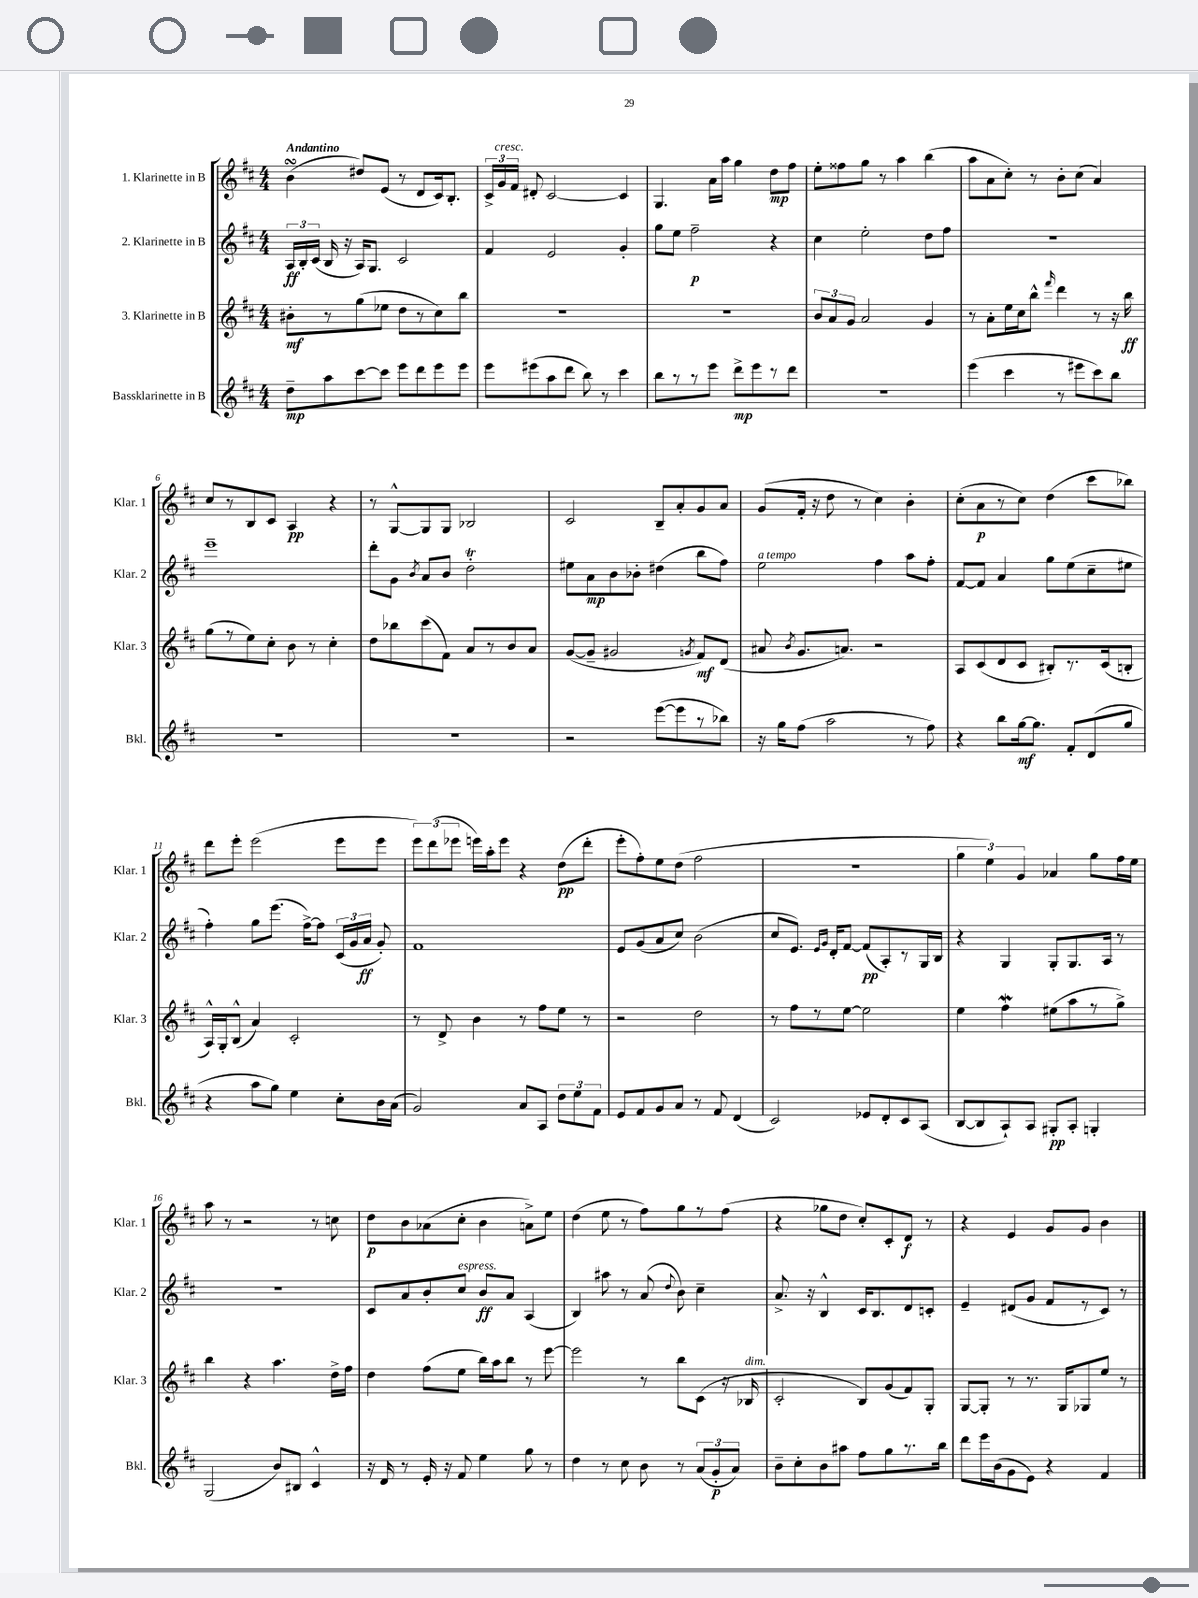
<<
\new StaffGroup <<
\new Staff = "s0" \with { instrumentName = "1. Klarinette in B" shortInstrumentName = "Klar. 1" } {
    \clef treble \key d \major \numericTimeSignature \time 4/4 \tempo "Andantino"
    \autoBeamOff b'4\turn( dis''8[) e'8]( r8 d'8[ cis'16) b8.]-. |
    \tuplet 3/2 { cis'16[-> g'16^\markup { \italic "cresc." } fis'16] } dis'8-. cis'2~ cis'4 |
    g4. a'16[ a''16] g''4 d''8[\mp fis''8] |
    e''8[-. fisis''8 g''8] r8 a''4 b''4( |
    a''8[ a'8 cis''8]-.) r8 b'8[-. cis''8]( a'4) |
    cis''8[ r8 b8 cis'8] a4\pp r4 |
    r8 g8[~-^ g8 g8] bes2 |
    cis'2 b8[-- a'8-. g'8 a'8] |
    g'8[( fis'16]-. r16 d''8 r8 cis''4) b'4-. |
    cis''8[-.( a'8\p r8 cis''8]) d''4( cis'''8[ bes''8]) |
    d'''8[ e'''8]-. e'''2( e'''8[ e'''8] |
    \tuplet 3/2 { e'''8[) d'''8( ees'''8] } e'''16[) a''16-. e'''8] r4 d''8[\pp( d'''8]-. |
    e'''8[-. fis''8-.) e''8 d''8]( fis''2 |
    R1 |
    \tuplet 3/2 { g''4 e''4) g'4 } aes'4 g''8[ fis''16 e''16] |
    a''8 r8 r2 r8 c''8 |
    d''8[\p b'8 aes'8( cis''8]-. b'4 a'8[->) e''8] |
    d''4( e''8 r8 fis''8[) g''8 r8 fis''8]( |
    r4 ges''8[ d''8] cis''8[-.) cis'8-. d'8]\f r8 |
    r4 e'4 g'8[ g'8] b'4 \bar "|." |
}
\new Staff = "s1" \with { instrumentName = "2. Klarinette in B" shortInstrumentName = "Klar. 2" } {
    \clef treble \key d \major \numericTimeSignature \time 4/4
    \autoBeamOff \tuplet 3/2 { a16[\ff b16-. cis'16]( } b16 r16 a16[) g8.] cis'2 |
    fis'4 e'2 g'4-. |
    g''8[ e''8] fis''2--\p r4 |
    cis''4 e''2-. d''8[ fis''8] |
    R1 |
    e'''1-- |
    d'''8[-. g'8] \acciaccatura { b'8 } a'8[ b'8] d''2-.\trill |
    eis''8[ a'8\mp b'8 bes'8]-. dis''4( b''8[ fis''8]) |
    e''2^\markup { \italic "a tempo" } fis''4 a''8[ fis''8]-. |
    fis'8[~ fis'8] a'4 g''8[ e''8( cis''8-- eis''8] |
    fis''4-.) g''8[ e'''8.]( fis''16[~->) fis''8] \tuplet 3/2 { cis'16[( g'16 a'16]\ff } g'8-.) |
    fis'1 |
    e'8[ g'8( a'8 cis''8]) b'2( |
    cis''8[ e'8.]) \grace { e'16[ g'16] } d'16[-. fis'8]~ fis'8[\pp( a8-.) r8 g16 b16] |
    r4 g4 g8[-. g8. a16] r8 |
    r1 |
    cis'8[ a'8 b'8-. cis''8]^\markup { \italic "espress." } b'8[\ff a'8] a4( |
    b4) ais''8 r8 a'8( \appoggiatura { d''8 } b'8) cis''4-- |
    a'8.-> r16 b4-^ cis'16[ b8. d'8 c'8]-. |
    e'4-- dis'8[( g'8] fis'8[ r8 cis'8]) r8 \bar "|." |
}
\new Staff = "s2" \with { instrumentName = "3. Klarinette in B" shortInstrumentName = "Klar. 3" } {
    \clef treble \key d \major \numericTimeSignature \time 4/4
    \autoBeamOff bis'8[-.\mf r8 g''8( ees''8] d''8[ r8 cis''8) b''8] |
    R1 |
    R1 |
    \tuplet 3/2 { b'8[ a'8 g'8] } a'2 g'4 |
    r8 a'8[-. e''16 cis''16 b''8]-^ \grace { fis'''16 } d'''4 r8 r16 b''16\ff |
    g''8[( r8 e''8) cis''8]-. b'8 r8 cis''4-. |
    d''8[ bes''8 cis'''8( fis'8]) a'8[ r8 b'8 a'8] |
    g'8[~( g'8]-- gis'2 \acciaccatura { g'8 } fis'8[\mf) d'8]( |
    ais'8 \acciaccatura { b'8 } g'8.[ a'8.]) r2 |
    a8[ cis'8( d'8 cis'8] bis8[-.) r8. cis'16( b8]-. |
    a16[-^) g16-. b8]-^( a'4) cis'2-. |
    r8 d'8-> b'4 r8 fis''8[ e''8] r8 |
    r2 d''2 |
    r8 fis''8[ r8 e''8]~ e''2 |
    e''4 fis''4\mordent eis''8[( a''8 r8 g''8]->) |
    b''4 r4 a''4. d''16[-> fis''16] |
    d''4 fis''8[( e''8] b''16[) a''16 b''8] r8 e'''8~ |
    e'''2 r8 b''8[ cis'8]( r16 bes16^\markup { \italic "dim." } |
    cis'2-. b8[) g'8( fis'8) g8]-. |
    g8[~ g8]-. r8 r8. g16[ ges8 e''8] r8 \bar "|." |
}
\new Staff = "s3" \with { instrumentName = "Bassklarinette in B" shortInstrumentName = "Bkl." } {
    \clef treble \key d \major \numericTimeSignature \time 4/4
    \autoBeamOff d''8[--\mp a''8 cis'''8~ cis'''8] e'''8[ d'''8 e'''8 e'''8] |
    e'''8[ eis'''8( a''8 d'''8] b''8) r8 cis'''4 |
    b''8[ r8 r8 e'''8] d'''8[->\mp e'''8 r8 d'''8] |
    R1 |
    e'''4( cis'''4 r8 eis'''8[ cis'''8) b''8] |
    R1 |
    R1 |
    r2 e'''8[~( e'''8 r8 bes''8]) |
    r16 g''16[ fis''8]( a''2 r8 fis''8) |
    r4 b''8[ g''16~\mf g''8.] fis'8[-. d'8( g''8] |
    r4 a''8[ g''8]) e''4 cis''8[-. b'16 a'16]( |
    g'2) a'8[ a8] \tuplet 3/2 { d''8[ e''8 fis'8] } |
    e'8[ fis'8 g'8 a'8] r8 fis'8 d'4( |
    cis'2) ees'8[ d'8-. cis'8 a8]( |
    b8[~ b8 a8-!) a8] gis8[-.\pp a8]-. g4-. |
    g2( b'8[) bis8] cis'4-^ |
    r16 d'16 r8 e'16-. r16 fis'8 e''4 g''8 r8 |
    d''4 r8 cis''8 b'8 r8 \tuplet 3/2 { a'8[( g'8-.\p a'8]) } |
    b'8[-- cis''8-. b'8 ais''8] fis''8[ g''8 r8. b''16] |
    d'''8[ e'''16 b'16( g'8 e'8]) r4 fis'4 \bar "|." |
}
>>
>>
